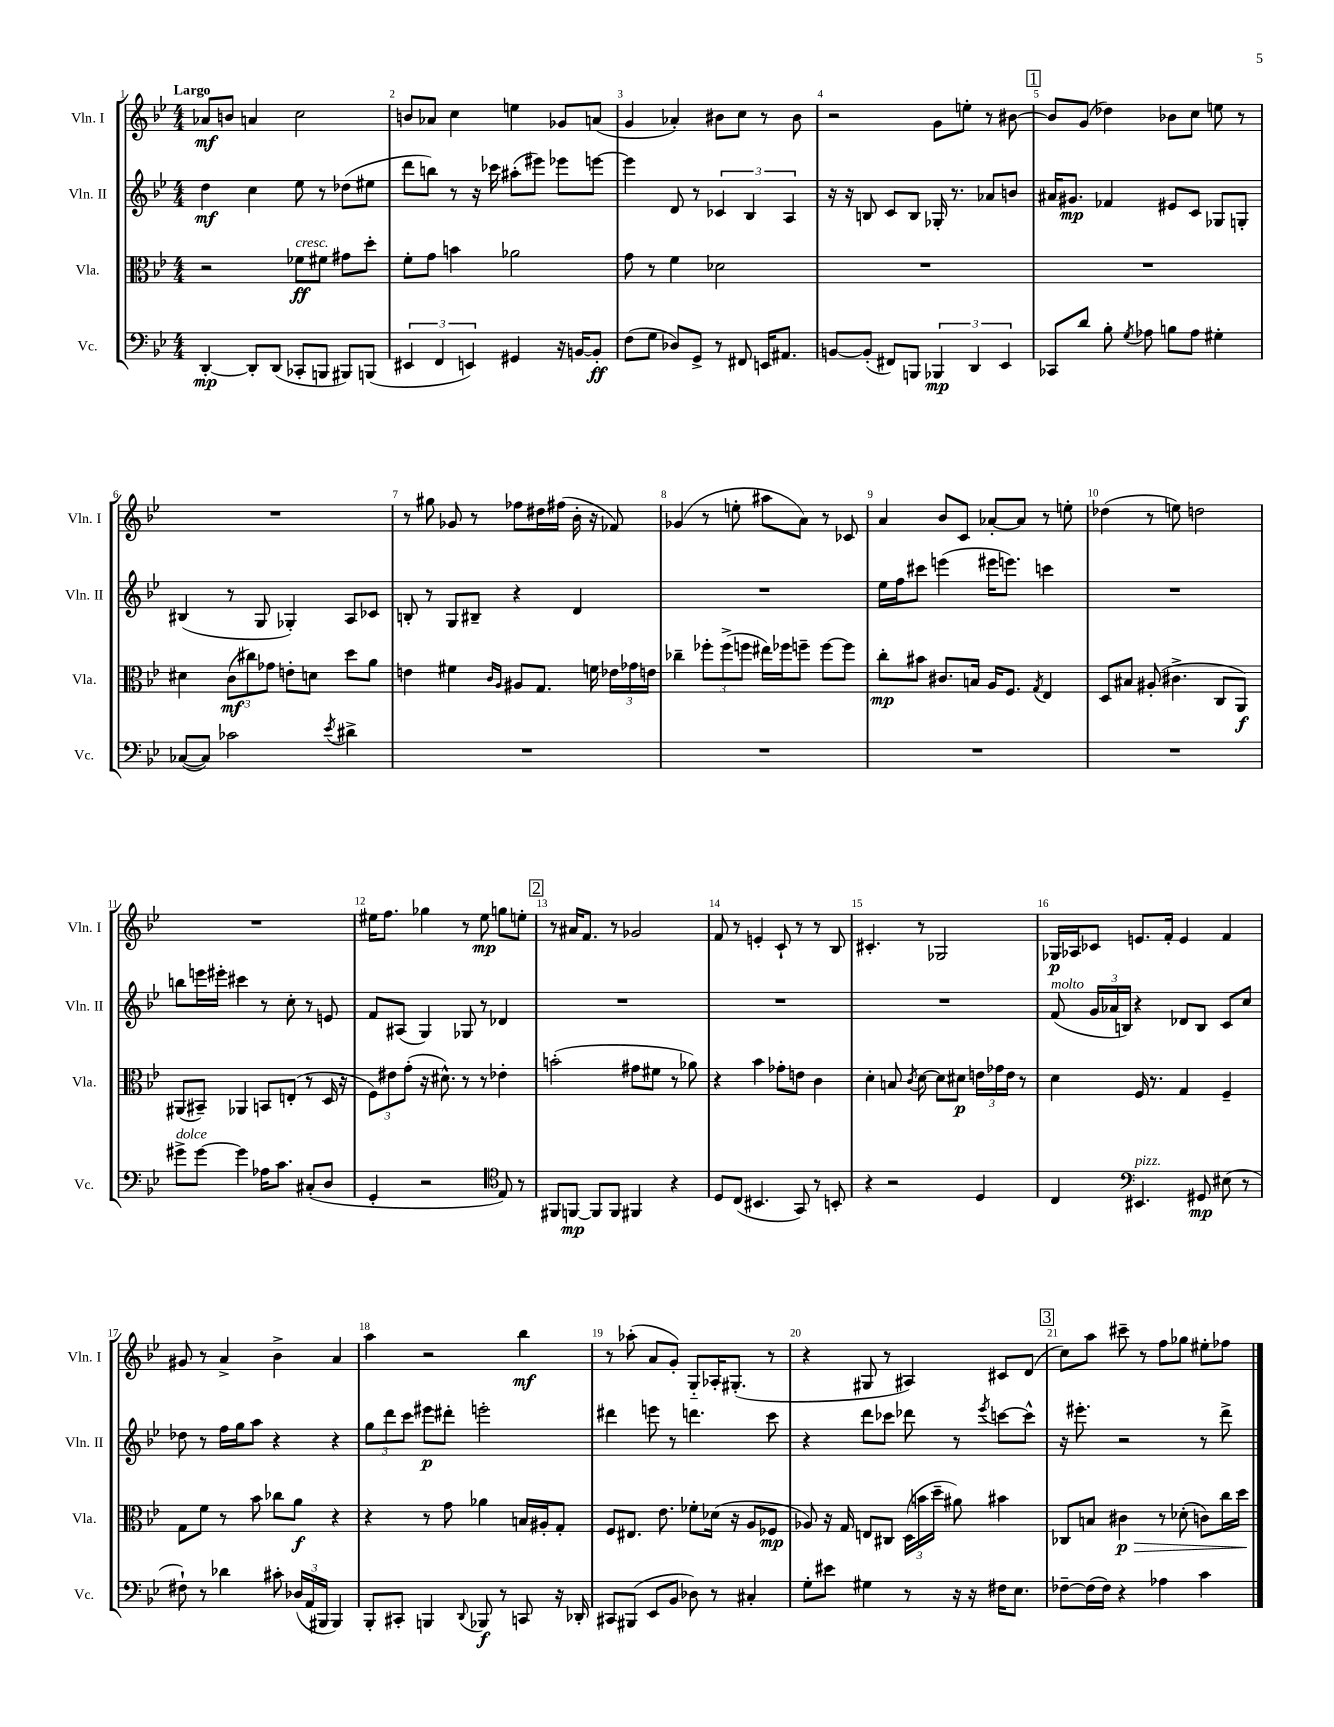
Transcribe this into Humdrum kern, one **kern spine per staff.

**kern	**dynam	**kern	**dynam	**kern	**dynam	**kern	**dynam
*part4	*part4	*part3	*part3	*part2	*part2	*part1	*part1
*staff4	*staff4	*staff3	*staff3	*staff2	*staff2	*staff1	*staff1
*I"Vc.	*	*I"Vla.	*	*I"Vln. II	*	*I"Vln. I	*
*I'Vc.	*	*I'Vla.	*	*I'Vln. II	*	*I'Vln. I	*
*clefF4	*	*clefC3	*	*clefG2	*	*clefG2	*
*k[b-e-]	*	*k[b-e-]	*	*k[b-e-]	*	*k[b-e-]	*
*M4/4	*	*M4/4	*	*M4/4	*	*M4/4	*
=1	=1	=1	=1	=1	=1	=1	=1
!	!	!	!	!	!	!LO:TX:a:B:t=Largo	!
[4DD'/	mp	2r	.	4dd\	mf	8a-X/L	mf
.	.	.	.	.	.	8bn/J	.
8DD'/L]	.	.	.	4cc\	.	4an/	.
(8DD/J	.	.	.	.	.	.	.
!	!	!LO:TX:a:i:t=cresc.	!	!	!	!	!
8CC-X'/L	.	8f-X\L	ff	8ee-\	.	2cc\	.
8BBBn/J	.	8f#X\J	.	8r	.	.	.
8BBB#X/L)	.	8g#X\L	.	(8dd-X\L	.	.	.
(8BBBn/J	.	8dd'\J	.	8ee#X\J	.	.	.
=2	=2	=2	=2	=2	=2	=2	=2
6EE#X/	.	8f'\L	.	8ddd\L	.	8bn/L	.
.	.	8g\J	.	8bbn\J)	.	8a-X/J	.
6FF/	.	.	.	.	.	.	.
.	.	4bn\	.	8r	.	4cc\	.
6EEn/)	.	.	.	.	.	.	.
.	.	.	.	16r	.	.	.
.	.	.	.	16ccc-X\	.	.	.
4GG#X/	.	2a-X\	.	(8aa#X'\L	.	4een\	.
.	.	.	.	8eee#X\J)	.	.	.
16r	.	.	.	8eee-X\L	.	8g-X/L	.
[16BBn/KL	.	.	.	.	.	.	.
8BB'/J]	ff	.	.	[8eeen\J	.	(8an/J	.
=3	=3	=3	=3	=3	=3	=3	=3
(8F\L	.	8g\	.	4eee\]	.	4g/	.
8G\J	.	8r	.	.	.	.	.
8D-X/L)	.	4f\	.	8d/	.	4a-X'/)	.
8GG^/J	.	.	.	8r	.	.	.
8r	.	2d-X\	.	6c-X/	.	8b#X\L	.
8FF#X/	.	.	.	.	.	8cc\J	.
.	.	.	.	6B-/	.	.	.
16EEn/KL	.	.	.	.	.	8r	.
8.AA#X/J	.	.	.	.	.	.	.
.	.	.	.	6A/	.	.	.
.	.	.	.	.	.	8b#\	.
=4	=4	=4	=4	=4	=4	=4	=4
[8BBn/L	.	1r	.	16r	.	2r	.
.	.	.	.	16r	.	.	.
(8BB'/J]	.	.	.	8Bn/	.	.	.
8FF#X/L)	.	.	.	8c/L	.	.	.
8BBBn/J	.	.	.	8B/J	.	.	.
6BBB-X/	mp	.	.	16G-X'/	.	8g\L	.
.	.	.	.	8.r	.	.	.
.	.	.	.	.	.	8een'\J	.
6DD/	.	.	.	.	.	.	.
.	.	.	.	8a-X/L	.	8r	.
6EE-/	.	.	.	.	.	.	.
.	.	.	.	8bn/J	.	[8b#X\	.
!!LO:REH:place=s1:t=1
=5	=5	=5	=5	=5	=5	=5	=5
8CC-X/L	.	1r	.	16a#X/KL	.	8b#/L]	.
.	.	.	.	8.g#X/J	mp	.	.
8d/J	.	.	.	.	.	(8g/J	.
8B-'\	.	.	.	4f-X/	.	4dd-X\)	.
8qG/	.	.	.	.	.	.	.
8A-X\	.	.	.	.	.	.	.
8Bn\L	.	.	.	8e#X/L	.	8b-X\L	.
8A-\J	.	.	.	8c/J	.	8cc\J	.
4G#X'\	.	.	.	8G-X/L	.	8een\	.
.	.	.	.	8Gn'/J	.	8r	.
!!LO:LB:g=z
=6	=6	=6	=6	=6	=6	=6	=6
([8C-X/L	.	4d#X\	.	(4B#X/	.	1r	.
8C-/J])	.	.	.	.	.	.	.
2c-X\	.	(12c\L	mf	8r	.	.	.
.	.	12cc#X\)	.	.	.	.	.
.	.	.	.	8G/	.	.	.
.	.	12g-X\J	.	.	.	.	.
.	.	8en'\L	.	4G-X'/)	.	.	.
.	.	8dn\J	.	.	.	.	.
8qe-/	.	.	.	.	.	.	.
4d#X^\	.	8dd\L	.	8A/L	.	.	.
.	.	8a\J	.	8c-X/J	.	.	.
=7	=7	=7	=7	=7	=7	=7	=7
1r	.	4en\	.	8Bn'/	.	8r	.
.	.	.	.	8r	.	8gg#X\	.
.	.	4f#X\	.	8G/L	.	8g-X/	.
.	.	.	.	8B#X~/J	.	8r	.
.	.	16qqc/LL	.	.	.	.	.
.	.	16qqA/JJ	.	.	.	.	.
.	.	8A#X/L	.	4r	.	8ff-X\L	.
.	.	8.G/J	.	.	.	16dd#X\L	.
.	.	.	.	.	.	(16ff#X\JJ	.
.	.	.	.	4d/	.	16b-'\	.
.	.	16fn\	.	.	.	16r	.
.	.	24e-X\LL	.	.	.	8f-X/)	.
.	.	24g-X\	.	.	.	.	.
.	.	24en\JJ	.	.	.	.	.
=8	=8	=8	=8	=8	=8	=8	=8
1r	.	4cc-X~\	.	1r	.	(4g-X/	.
.	.	12ff-X'\L	.	.	.	8r	.
.	.	(12ff-^\	.	.	.	.	.
.	.	.	.	.	.	8een'\	.
.	.	12ffn\J	.	.	.	.	.
.	.	16ee#X\LL)	.	.	.	8aa#X\L	.
.	.	16ff-X\J	.	.	.	.	.
.	.	8ffn~\J	.	.	.	8a\J)	.
.	.	[8ff\L	.	.	.	8r	.
.	.	8ff\J]	.	.	.	8c-X/	.
=9	=9	=9	=9	=9	=9	=9	=9
1r	.	8cc'\L	mp	16ee-\LL	.	4a/	.
.	.	.	.	16ff\J	.	.	.
.	.	8b#X\J	.	8ccc#X\J	.	.	.
.	.	8.c#X/L	.	(4eeen\	.	8b-/L	.
.	.	.	.	.	.	8c/J	.
.	.	16Bn/Jk	.	.	.	.	.
.	.	16A/KL	.	16eee#X\KL	.	[8a-X'/L	.
.	.	8.F/J	.	8.eeen\J)	.	.	.
.	.	.	.	.	.	8a-/J]	.
.	.	8qG/	.	.	.	.	.
.	.	4E-/	.	4cccn\	.	8r	.
.	.	.	.	.	.	8een'\	.
=10	=10	=10	=10	=10	=10	=10	=10
1r	.	8D/L	.	1r	.	(4dd-X\	.
.	.	8B#X/J	.	.	.	.	.
.	.	(8A#X'/	.	.	.	8r	.
.	.	4.c#X^\	.	.	.	8een\)	.
.	.	.	.	.	.	2ddn\	.
.	.	8C/L	.	.	.	.	.
.	.	8AA/J)	f	.	.	.	.
!!LO:LB:g=z
=11	=11	=11	=11	=11	=11	=11	=11
!LO:TX:a:i:t=dolce	!	!	!	!	!	!	!
8g#X^\L	.	(8AA#X/L	.	8bbn\L	.	1r	.
[8g#\J	.	8BB#X~/J)	.	16eeen\L	.	.	.
.	.	.	.	16eee#X'\JJ	.	.	.
4g#\]	.	4AA-X/	.	4ccc#X\	.	.	.
16A-X\KL	.	8BBn/L	.	8r	.	.	.
8.c\J	.	.	.	.	.	.	.
.	.	(8En'/J	.	8cc'\	.	.	.
(8C#X'/L	.	8r	.	8r	.	.	.
8D/J	.	16D/	.	8en/	.	.	.
.	.	16r	.	.	.	.	.
=12	=12	=12	=12	=12	=12	=12	=12
4GG'/	.	12F\L)	.	8f/L	.	16ee#X\KL	.
.	.	.	.	.	.	8.ff\J	.
.	.	12e#X\	.	.	.	.	.
.	.	.	.	(8A#X/J	.	.	.
.	.	(12g'\J	.	.	.	.	.
2r	.	16r	.	4G/)	.	4gg-X\	.
.	.	8.d#X^^\)	.	.	.	.	.
.	.	8r	.	8G-X/	.	8r	.
.	.	8r	.	8r	.	8ee#\	mp
*clefC4	*	*	*	*	*	*	*
8E-/)	.	4e-X'\	.	4d-X/	.	8ggn\L	.
8r	.	.	.	.	.	8een'\J	.
!!LO:REH:place=s1:t=2
=13	=13	=13	=13	=13	=13	=13	=13
8FF#X/L	.	(2bn'\	.	1r	.	8r	.
[8FFn/J	mp	.	.	.	.	16a#X/KL	.
.	.	.	.	.	.	8.f/J	.
8FF/L]	.	.	.	.	.	.	.
8FF/J	.	.	.	.	.	8r	.
4FF#X/	.	8g#X\L	.	.	.	2g-X/	.
.	.	8f#X\J	.	.	.	.	.
4r	.	8r	.	.	.	.	.
.	.	8a-X\)	.	.	.	.	.
=14	=14	=14	=14	=14	=14	=14	=14
8D/L	.	4r	.	1r	.	8f/	.
(8C/J	.	.	.	.	.	8r	.
4.BB#X/	.	4b-\	.	.	.	4en'/	.
.	.	8g-X'\L	.	.	.	8c`/	.
8GG/)	.	8en\J	.	.	.	8r	.
8r	.	4c\	.	.	.	8r	.
8BBn'/	.	.	.	.	.	8B-/	.
=15	=15	=15	=15	=15	=15	=15	=15
4r	.	4d'\	.	1r	.	4.c#X'/	.
2r	.	8Bn/	.	.	.	.	.
.	.	8qc/	.	.	.	.	.
.	.	[8d\	.	.	.	8r	.
.	.	8d\L]	.	.	.	2G-X/	.
.	.	8d#X\J	p	.	.	.	.
4D/	.	24en\LL	.	.	.	.	.
.	.	24g-X\	.	.	.	.	.
.	.	24e\JJ	.	.	.	.	.
.	.	8r	.	.	.	.	.
=16	=16	=16	=16	=16	=16	=16	=16
!	!	!	!	!LO:TX:a:i:t=molto	!	!	!
4C/	.	4d\	.	(8f/	.	16G-X/LL	p
.	.	.	.	.	.	16A-X/J	.
.	.	.	.	24g/LL	.	8c-X/J	.
.	.	.	.	24a-X/	.	.	.
.	.	.	.	24Bn/JJ)	.	.	.
*clefF4	*	*	*	*	*	*	*
!LO:TX:a:i:t=pizz.	!	!	!	!	!	!	!
4.EE#X/	.	16F/	.	4r	.	8.en/L	.
.	.	8.r	.	.	.	.	.
.	.	.	.	.	.	16f'/Jk	.
.	.	4G/	.	8d-X/L	.	4e/	.
8GG#X/	mp	.	.	8B/J	.	.	.
(8E#X\	.	4F~/	.	8c/L	.	4f/	.
8r	.	.	.	8cc/J	.	.	.
!!LO:LB:g=z
=17	=17	=17	=17	=17	=17	=17	=17
8F#X`\)	.	8G\L	.	8dd-X\	.	8g#X/	.
8r	.	8f\J	.	8r	.	8r	.
4d-X\	.	8r	.	16ff\LL	.	4a^/	.
.	.	.	.	16gg\J	.	.	.
.	.	8b-\	.	8aa\J	.	.	.
8c#X'\	.	8cc-X\L	.	4r	.	4b-^\	.
(24D-X/LL	.	8a\J	f	.	.	.	.
24AA/	.	.	.	.	.	.	.
24BBB#X/JJ	.	.	.	.	.	.	.
4BBB#/)	.	4r	.	4r	.	4a/	.
=18	=18	=18	=18	=18	=18	=18	=18
8BBB-'/L	.	4r	.	12gg\L	.	4aa\	.
.	.	.	.	12ddd\	.	.	.
8CC#X'/J	.	.	.	.	.	.	.
.	.	.	.	12ccc\J	.	.	.
4BBBn/	.	8r	.	8eee#X\L	p	2r	.
.	.	8g\	.	8ddd#X'\J	.	.	.
8qqDD/	.	.	.	.	.	.	.
8BBB-X/	f	4a-X\	.	2eeen'\	.	.	.
8r	.	.	.	.	.	.	.
8CCn/	.	16Bn/LL	.	.	.	4bb-\	mf
.	.	16A#X'/J	.	.	.	.	.
16r	.	8G'/J	.	.	.	.	.
16DD-X'/	.	.	.	.	.	.	.
=19	=19	=19	=19	=19	=19	=19	=19
8CC#X/L	.	8F/L	.	4ddd#X\	.	8r	.
(8BBB#X/J	.	8.E#X/J	.	.	.	(8aa-X'\	.
8EE-/L	.	.	.	8eeen\	.	8a/L	.
.	.	8.e-\	.	.	.	.	.
8BB-/J	.	.	.	8r	.	8g'/J)	.
8D-X\)	.	8f-X'\L	.	4.dddn\	.	8G/L	.
8r	.	(16d-X\Jk	.	.	.	16A-X'/K	.
.	.	16r	.	.	.	(8.G#X'/J	.
4C#X'/	.	8A/L	.	.	.	.	.
.	.	8F-X/J	mp	8ccc\	.	8r	.
=20	=20	=20	=20	=20	=20	=20	=20
8G'\L	.	8A-X/)	.	4r	.	4r	.
8e#X\J	.	16r	.	.	.	.	.
.	.	16G/	.	.	.	.	.
4G#X\	.	8En/L	.	8ddd\L	.	8G#X/	.
.	.	8C#X/J	.	8ccc-X\J	.	8r	.
8r	.	(24D\LL	.	8ddd-X\	.	4A#X/)	.
.	.	24bn\	.	.	.	.	.
.	.	24dd~\JJ	.	.	.	.	.
16r	.	8a#X\)	.	8r	.	.	.
16r	.	.	.	.	.	.	.
.	.	.	.	8qeee-/	.	.	.
16F#X\KL	.	4b#X\	.	[8cccn\L	.	8c#X/L	.
8.E-\J	.	.	.	.	.	.	.
.	.	.	.	8ccc^^\J]	.	(8d/J	.
!!LO:REH:place=s1:t=3
=21	=21	=21	=21	=21	=21	=21	=21
[8F-X~\L	.	8C-X/L	.	16r	.	8cc\L)	.
.	.	.	.	8.eee#X'\	.	.	.
(16F-\L]	.	8Bn/J	.	.	.	8aa\J	.
16F-\JJ)	.	.	.	.	.	.	.
!	!	!	!LO:HP:b	!	!	!	!
4r	.	4c#X\	> p	2r	.	8ccc#X~\	.
.	.	.	.	.	.	8r	.
4A-X\	.	8r	.	.	.	8ff\L	.
.	.	(8d-X'\	.	.	.	8gg-X\J	.
4c\	.	8cn\L)	.	8r	.	8ee#X'\L	.
.	.	16cc\L	.	8ddd^\	.	8ff-X\J	.
.	.	16dd\JJ	.	.	.	.	.
.	.	.	]	.	.	.	.
==	==	==	==	==	==	==	==
*-	*-	*-	*-	*-	*-	*-	*-
